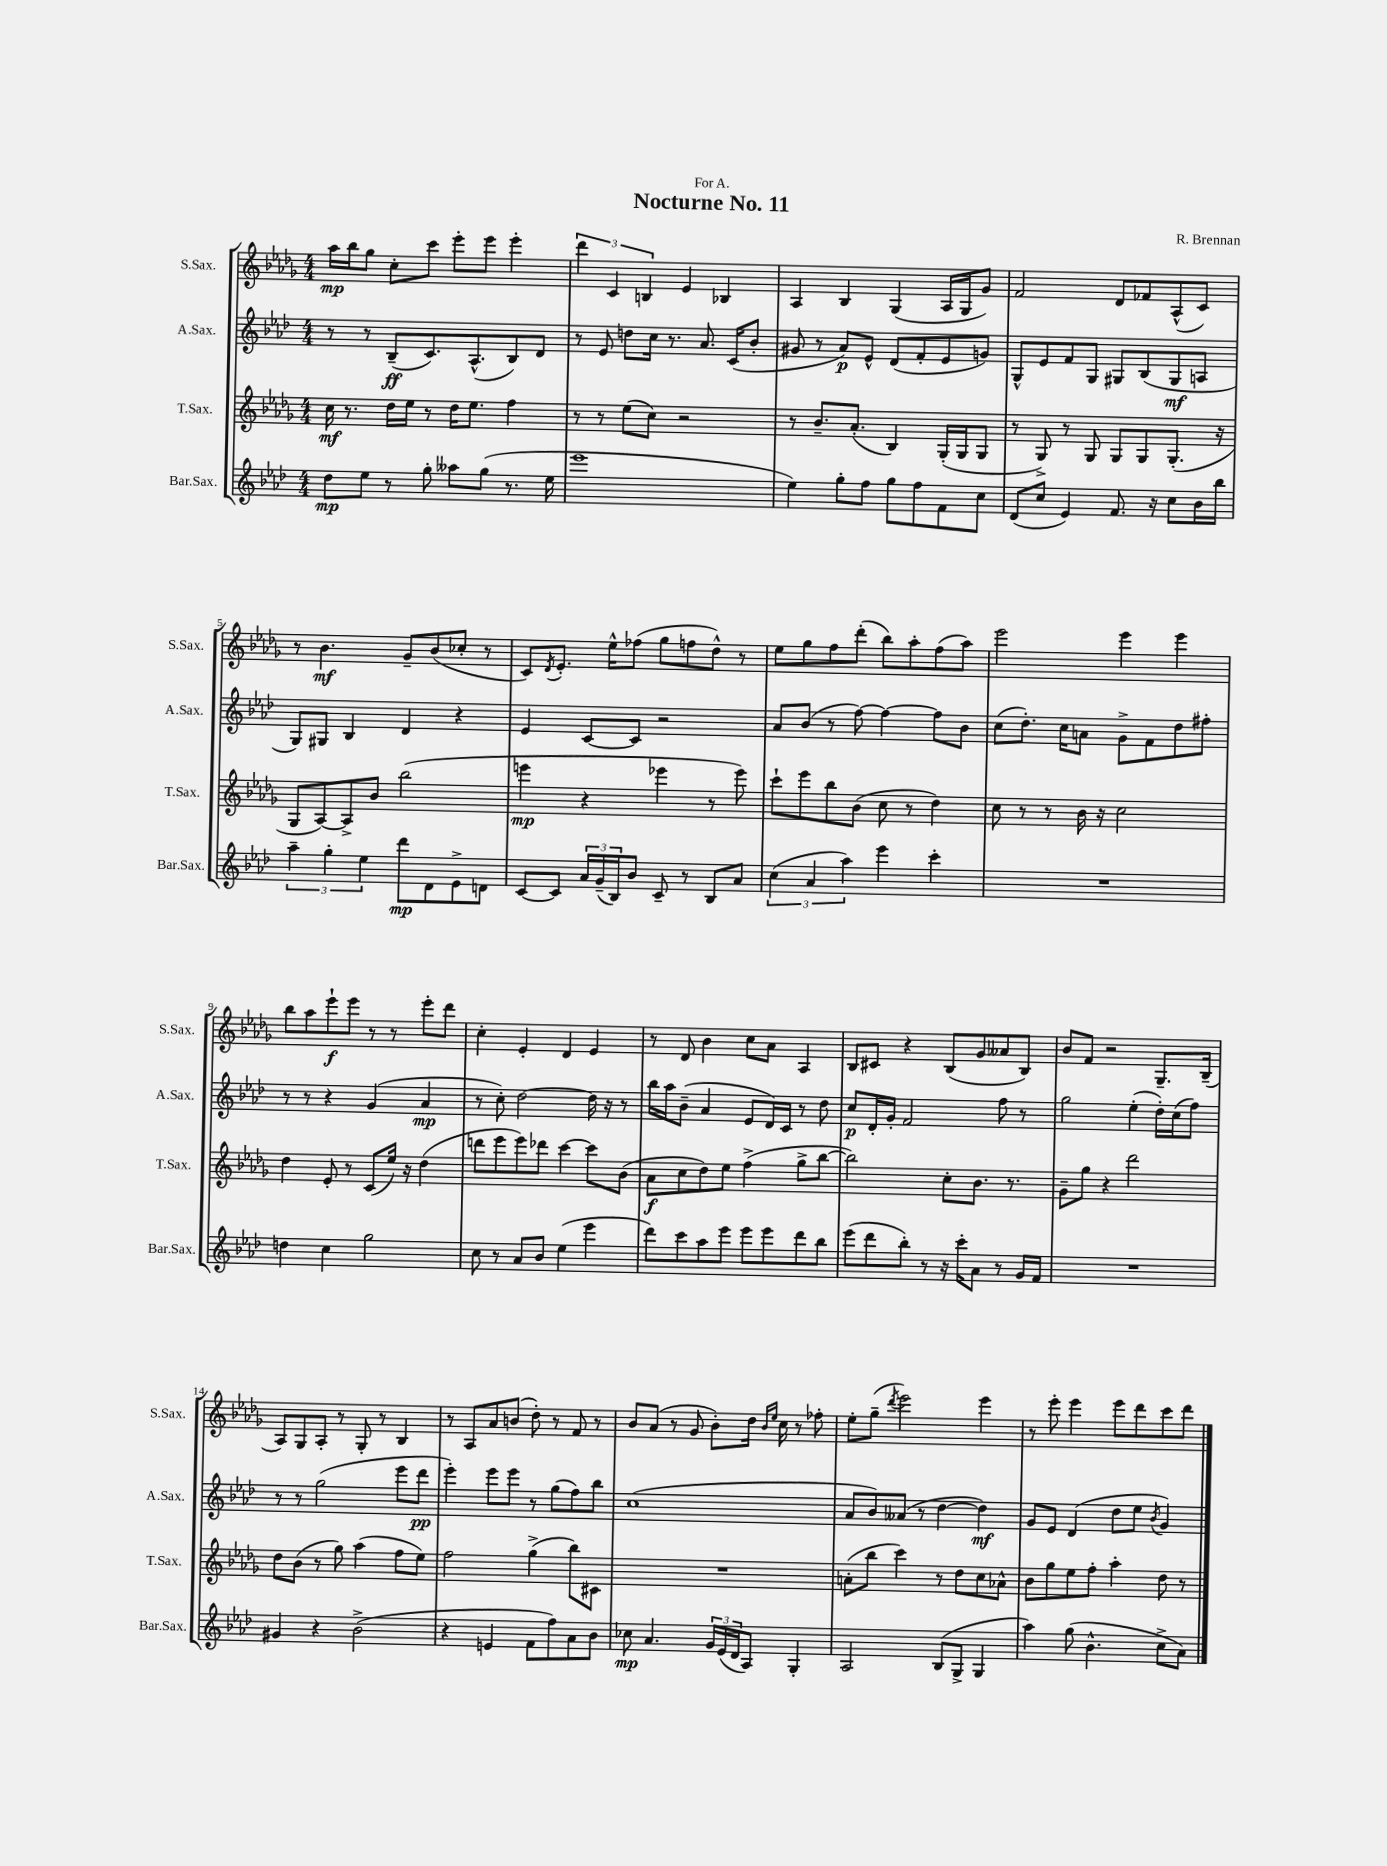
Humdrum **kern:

**kern	**dynam	**kern	**dynam	**kern	**dynam	**kern	**dynam
*part4	*part4	*part3	*part3	*part2	*part2	*part1	*part1
*staff4	*staff4	*staff3	*staff3	*staff2	*staff2	*staff1	*staff1
*I"Bar.Sax.	*	*I"T.Sax.	*	*I"A.Sax.	*	*I"S.Sax.	*
*I'Bar.Sax.	*	*I'T.Sax.	*	*I'A.Sax.	*	*I'S.Sax.	*
*clefG2	*	*clefG2	*	*clefG2	*	*clefG2	*
*k[b-e-a-d-]	*	*k[b-e-a-d-g-]	*	*k[b-e-a-d-]	*	*k[b-e-a-d-g-]	*
*M4/4	*	*M4/4	*	*M4/4	*	*M4/4	*
=1	=1	=1	=1	=1	=1	=1	=1
8dd-\L	mp	16cc\	mf	8r	.	16aa-\LL	mp
.	.	8.r	.	.	.	16bb-\J	.
8ee-\J	.	.	.	8r	.	8gg-\J	.
8r	.	16dd-\LL	.	(8B-~/L	ff	8cc'\L	.
.	.	16ee-\JJ	.	.	.	.	.
8gg'\	.	8r	.	8.c/)	.	8ccc\J	.
8aa--X\L	.	16dd-\KL	.	.	.	8eee-'\L	.
.	.	8.ee-\J	.	(8.A-^^/	.	.	.
(8gg\J	.	.	.	.	.	8eee-\J	.
8.r	.	4ff\	.	8B-/)	.	4eee-'\	.
.	.	.	.	8d-/J	.	.	.
16ee-\	.	.	.	.	.	.	.
=2	=2	=2	=2	=2	=2	=2	=2
1eee-	.	8r	.	8r	.	6ddd-\	.
.	.	8r	.	8e-/	.	.	.
.	.	.	.	.	.	6c/	.
.	.	(8ee-\L	.	8ddn\L	.	.	.
.	.	.	.	.	.	6Bn/	.
.	.	8cc\J)	.	16cc\Jk	.	.	.
.	.	.	.	8.r	.	.	.
.	.	2r	.	.	.	4e-/	.
.	.	.	.	8.a-/	.	.	.
.	.	.	.	.	.	4B-X/	.
.	.	.	.	(16c/KL	.	.	.
.	.	.	.	8b-'/J	.	.	.
=3	=3	=3	=3	=3	=3	=3	=3
4ee-\)	.	8r	.	8g#X/	.	4A-/	.
.	.	8.b-~/L	.	8r	.	.	.
8gg'\L	.	.	.	8a-/L)	p	4B-/	.
.	.	(8.a-'/J	.	.	.	.	.
8ff\J	.	.	.	8e-^^/J	.	.	.
8gg\L	.	4B-/)	.	(8d-/L	.	(4G-/	.
8ff\	.	.	.	8f'/	.	.	.
8f\	.	(16G-'/LL	.	8e-/	.	16A-/LL	.
.	.	16G-/J	.	.	.	16G-/J	.
8cc\J	.	8G-/J	.	8gn/J)	.	8g-/J)	.
=4	=4	=4	=4	=4	=4	=4	=4
(8d-/L	.	8r	.	8G^^/L	.	2f/	.
8cc/J	.	8G-^/)	.	8e-/	.	.	.
4e-/)	.	8r	.	8f/	.	.	.
.	.	8G-/	.	8G/J	.	.	.
8.f/	.	8G-/L	.	8G#X/L	.	8d-/L	.
.	.	8G-/	.	(8B-/	.	8f-X/	.
16r	.	.	.	.	.	.	.
8cc\L	.	(8.G-'/J	.	8G#/	mf	(8A-^^/	.
16b-\L	.	.	.	8An/J	.	8c/J)	.
16bb-\JJ	.	16r	.	.	.	.	.
!!LO:LB:g=z
=5	=5	=5	=5	=5	=5	=5	=5
6aa-~\	.	8G-/L	.	8G/L)	.	8r	.
.	.	[8A-/)	.	8G#X/J	.	4.b-\	mf
6gg'\	.	.	.	.	.	.	.
.	.	8A-^/]	.	4B-/	.	.	.
6ee-\	.	.	.	.	.	.	.
.	.	8b-/J	.	.	.	.	.
8ddd-\L	mp	(2bb-\	.	4d-/	.	8g-~/L	.
8d-\	.	.	.	.	.	(8b-/	.
8e-^\	.	.	.	4r	.	8cc-X'/J	.
8dn\J	.	.	.	.	.	8r	.
=6	=6	=6	=6	=6	=6	=6	=6
[8c/L	.	4eeen\	mp	4e-/	.	8c/L)	.
.	.	.	.	.	.	8qd-/	.
8c/J]	.	.	.	.	.	8.e-'/J	.
24a-/LL	.	4r	.	[8c/L	.	.	.
(24g~/	.	.	.	.	.	.	.
.	.	.	.	.	.	16ee-^^\KL	.
24B-/J)	.	.	.	.	.	.	.
8b-/J	.	.	.	8c/J]	.	(8ff-X\J	.
8c~/	.	4eee-X\	.	2r	.	8gg-\L	.
8r	.	.	.	.	.	8ffn\	.
8B-/L	.	8r	.	.	.	8dd-^^\J)	.
8a-/J	.	8eee-\)	.	.	.	8r	.
=7	=7	=7	=7	=7	=7	=7	=7
(6cc\	.	8ccc`\L	.	8a-/L	.	8ee-\L	.
.	.	8eee-\	.	(8b-/J	.	8gg-\	.
6a-/	.	.	.	.	.	.	.
.	.	8bb-\	.	8r	.	8ff\	.
6aa-\)	.	.	.	.	.	.	.
.	.	(8b-\J	.	[8ff\)	.	(8ddd-'\J	.
4eee-\	.	8cc\	.	4ff\_	.	8bb-\L)	.
.	.	8r	.	.	.	8aa-'\	.
4ccc'\	.	4dd-\)	.	8ff\L]	.	(8ff\	.
.	.	.	.	8b-\J	.	8aa-\J)	.
=8	=8	=8	=8	=8	=8	=8	=8
1r	.	8cc\	.	(8cc\L	.	2eee-\	.
.	.	8r	.	8.dd-'\J)	.	.	.
.	.	8r	.	.	.	.	.
.	.	.	.	16cc\KL	.	.	.
.	.	16b-\	.	8an\J	.	.	.
.	.	16r	.	.	.	.	.
.	.	2cc\	.	8g^\L	.	4eee-\	.
.	.	.	.	8f\	.	.	.
.	.	.	.	8dd-\	.	4eee-\	.
.	.	.	.	8ff#X'\J	.	.	.
!!LO:LB:g=z
=9	=9	=9	=9	=9	=9	=9	=9
4ddn\	.	4dd-\	.	8r	.	8bb-\L	.
.	.	.	.	8r	.	8aa-\	.
4cc\	.	8e-'/	.	4r	.	8eee-`\	f
.	.	8r	.	.	.	8eee-\J	.
2gg\	.	(8c/L	.	(4g/	.	8r	.
.	.	16ee-/Jk)	.	.	.	8r	.
.	.	16r	.	.	.	.	.
.	.	(4dd-\	.	4a-/	mp	8eee-'\L	.
.	.	.	.	.	.	8ddd-\J	.
=10	=10	=10	=10	=10	=10	=10	=10
8cc\	.	8dddn\L	.	8r	.	4cc'\	.
8r	.	8eee-\	.	8cc'\)	.	.	.
8a-/L	.	8eee-\)	.	[2dd-\	.	4e-'/	.
8b-/J	.	8ddd-X\J	.	.	.	.	.
(4ee-\	.	[4ccc\	.	.	.	4d-/	.
4eee-\	.	8ccc\L]	.	16dd-\]	.	4e-/	.
.	.	.	.	16r	.	.	.
.	.	(8b-\J	.	8r	.	.	.
=11	=11	=11	=11	=11	=11	=11	=11
8ddd-\L)	.	8a-\L	f	16bb-\LL	.	8r	.
.	.	.	.	16aa-\J	.	.	.
8ccc\	.	8cc\	.	(8b-~\J	.	8d-/	.
8aa-\	.	8dd-\)	.	4a-/	.	4b-\	.
8eee-\J	.	8ee-\J	.	.	.	.	.
8eee-\L	.	(4ff^\	.	8e-/L	.	8cc\L	.
8eee-\	.	.	.	16d-/L)	.	8a-\J	.
.	.	.	.	16c/JJ	.	.	.
8ddd-\	.	8gg-^\L	.	8r	.	4A-/	.
8bb-\J	.	[8bb-\J	.	8dd-\	.	.	.
=12	=12	=12	=12	=12	=12	=12	=12
(8eee-\L	.	2bb-\])	.	8cc/L	p	8B-/L	.
8ddd-\	.	.	.	16d-'/L	.	8c#X/J	.
.	.	.	.	16g'/JJ	.	.	.
8bb-'\J)	.	.	.	2f/	.	4r	.
8r	.	.	.	.	.	.	.
16r	.	8cc'\L	.	.	.	(8B-/L	.
16ccc'\KL	.	.	.	.	.	.	.
8a-\J	.	8.b-\J	.	.	.	8g-/	.
8r	.	.	.	8ff\	.	8a--X/	.
.	.	8.r	.	.	.	.	.
16g/LL	.	.	.	8r	.	8B-/J)	.
16f/JJ	.	.	.	.	.	.	.
=13	=13	=13	=13	=13	=13	=13	=13
1r	.	8g-~\L	.	2gg\	.	8b-/L	.
.	.	8gg-\J	.	.	.	8f/J	.
.	.	4r	.	.	.	2r	.
.	.	2ddd-\	.	(4ee-'\	.	.	.
.	.	.	.	16dd-'\LL)	.	8.G-~/L	.
.	.	.	.	(16cc\J	.	.	.
.	.	.	.	8ff\J)	.	.	.
.	.	.	.	.	.	(16B-~/Jk	.
!!LO:LB:g=z
=14	=14	=14	=14	=14	=14	=14	=14
4g#X/	.	8dd-\L	.	8r	.	8A-/L)	.
.	.	(8b-\J	.	8r	.	8G-/	.
4r	.	8r	.	(2gg\	.	8A-'/J	.
.	.	8gg-\)	.	.	.	8r	.
(2b-^\	.	(4aa-\	.	.	.	8G-'/	.
.	.	.	.	.	.	8r	.
.	.	8ff\L	.	8eee-\L	.	4B-/	.
.	.	8ee-\J)	.	8ddd-\J	pp	.	.
=15	=15	=15	=15	=15	=15	=15	=15
4r	.	2ff\	.	4eee-'\)	.	8r	.
.	.	.	.	.	.	8A-/L	.
4en/	.	.	.	8eee-\L	.	8a-/	.
.	.	.	.	8eee-\J	.	(8bn/J	.
8f\L	.	(4gg-^\	.	8r	.	8dd-'\)	.
8ff\)	.	.	.	(8gg\L	.	8r	.
8a-\	.	8bb-\L)	.	8ff\)	.	8f/	.
8b-\J	.	8c#X\J	.	8bb-\J	.	8r	.
=16	=16	=16	=16	=16	=16	=16	=16
8cc-X\	mp	1r	.	(1cc	.	8b-/L	.
4.a-/	.	.	.	.	.	(8a-/J	.
.	.	.	.	.	.	8r	.
.	.	.	.	.	.	8g-/	.
24g/LL	.	.	.	.	.	8b-'\L)	.
(24e-/	.	.	.	.	.	.	.
24d-/J	.	.	.	.	.	.	.
8A-/J)	.	.	.	.	.	16dd-\Jk	.
.	.	.	.	.	.	16qqb-/LL	.
.	.	.	.	.	.	16qqee-/JJ	.
.	.	.	.	.	.	16cc\	.
4G'/	.	.	.	.	.	8r	.
.	.	.	.	.	.	8ff-X'\	.
=17	=17	=17	=17	=17	=17	=17	=17
2A-/	.	(8an'\L	.	8a-/L	.	8ee-'\L	.
.	.	8bb-\J	.	8b-/)	.	(8gg-~\J	.
.	.	.	.	.	.	8qddd-/	.
.	.	4ccc\)	.	(8a--X/J	.	2eee-\)	.
.	.	.	.	8r	.	.	.
(8B-/L	.	8r	.	[4dd-\	.	.	.
8G^/J	.	8dd-\L	.	.	.	.	.
4G/	.	8cc\	.	4dd-\])	mf	4eee-\	.
.	.	8a-X^^\J	.	.	.	.	.
=18	=18	=18	=18	=18	=18	=18	=18
4aa-\)	.	8b-\L	.	8g/L	.	8r	.
.	.	8gg-\	.	8e-/J	.	8eee-'\	.
(8gg\	.	8ee-\	.	(4d-/	.	4eee-\	.
4.b-^^\	.	8ff'\J	.	.	.	.	.
.	.	4aa-'\	.	8dd-\L	.	8eee-\L	.
.	.	.	.	8ee-\J	.	8ddd-\	.
.	.	.	.	8qb-/	.	.	.
8cc^\L	.	8dd-\	.	4g/)	.	8ccc\	.
8a-\J)	.	8r	.	.	.	8ddd-\J	.
==	==	==	==	==	==	==	==
*-	*-	*-	*-	*-	*-	*-	*-
